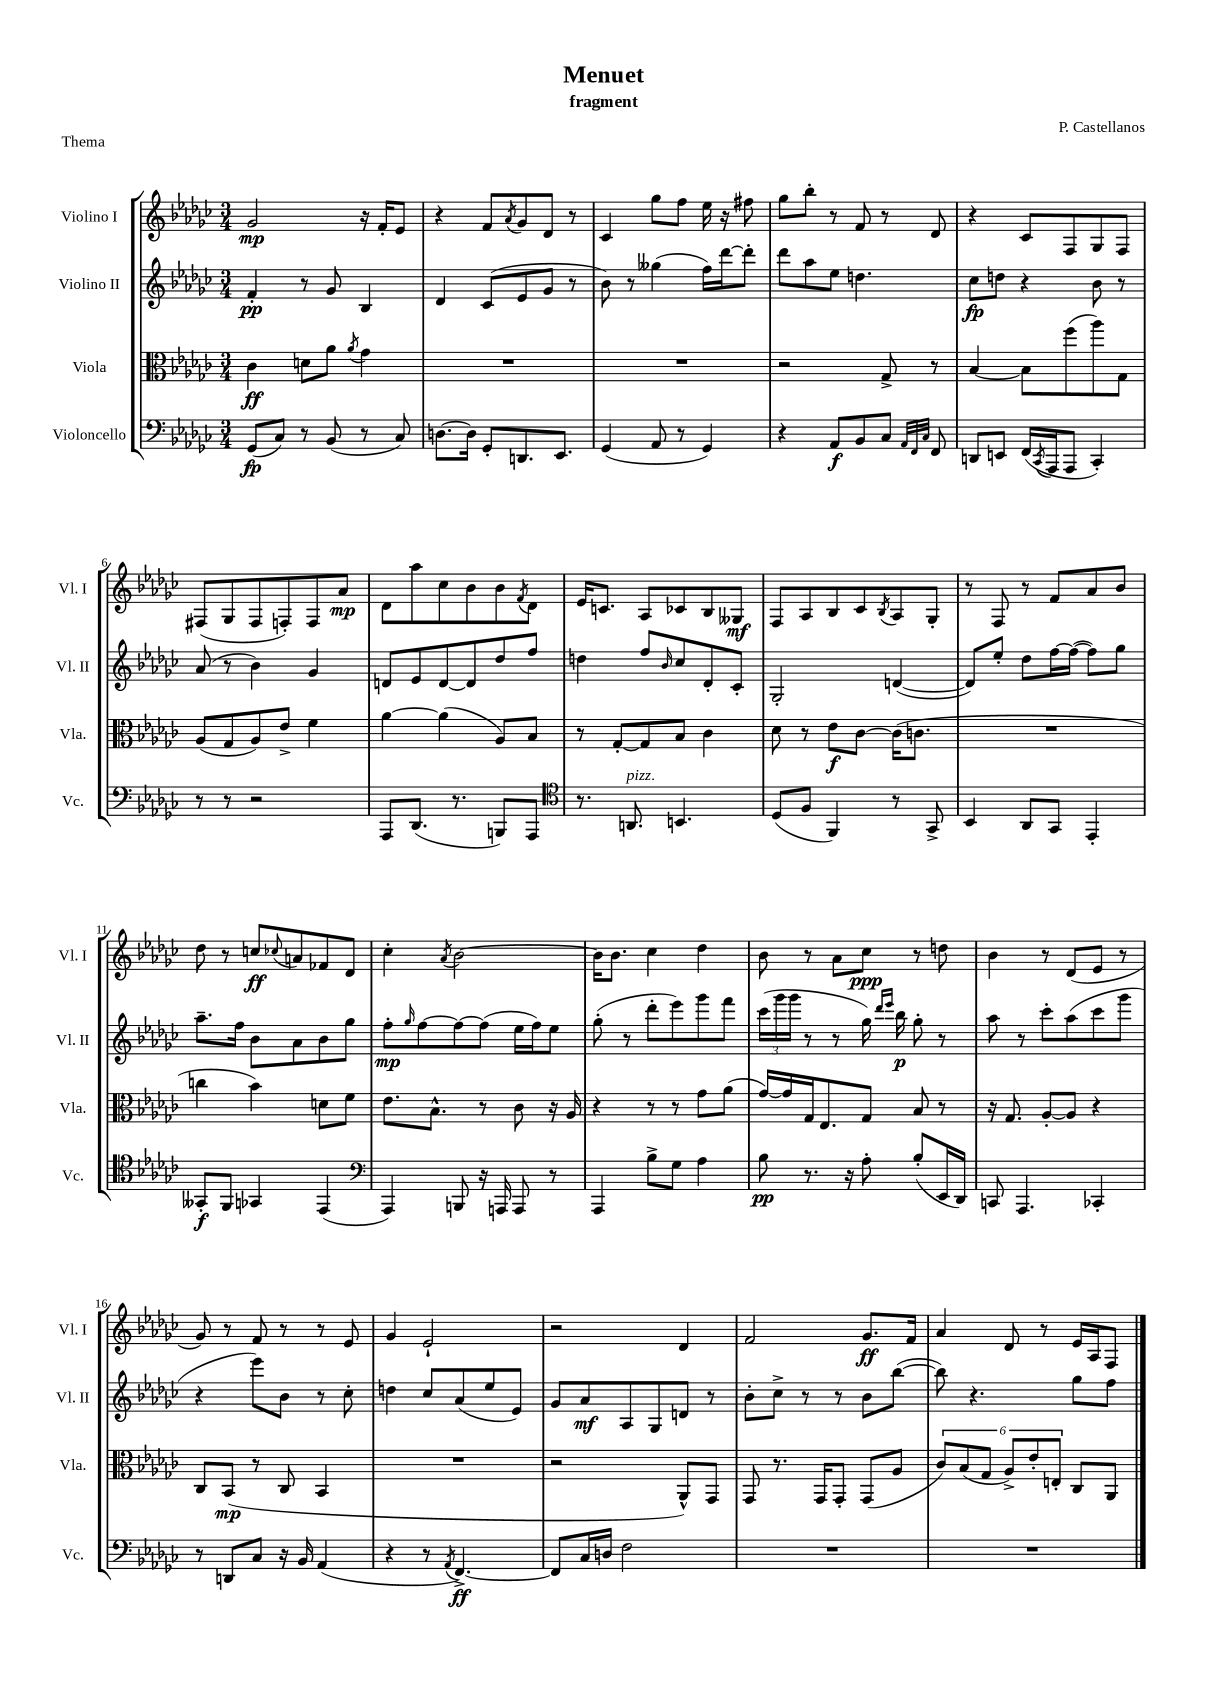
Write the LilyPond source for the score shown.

\header { title = "Menuet" composer = "P. Castellanos" subtitle = "fragment" piece = "Thema" }
<<
\new StaffGroup <<
\new Staff = "s0" \with { instrumentName = "Violino I" shortInstrumentName = "Vl. I" } {
    \clef treble \key ges \major \numericTimeSignature \time 3/4
    ges'2\mp r16 f'16-. ees'8 |
    r4 f'8 \acciaccatura { aes'8 } ges'8 des'8 r8 |
    ces'4 ges''8 f''8 ees''16 r16 fis''8 |
    ges''8 bes''8-. r8 f'8 r8 des'8 |
    r4 ces'8 f8 ges8 f8 |
    fis8( ges8 fis8 f8-.) f8 aes'8\mp |
    des'8 aes''8 ces''8 bes'8 bes'8 \acciaccatura { f'8 } des'8 |
    ees'16 c'8. aes8 ces'8 bes8 geses8\mf |
    f8 aes8 bes8 ces'8 \acciaccatura { bes8 } aes8 ges8-. |
    r8 f8 r8 f'8 aes'8 bes'8 |
    des''8 r8 c''8\ff \appoggiatura { ces''8 } a'8 fes'8 des'8 |
    ces''4-. \acciaccatura { aes'8 } bes'2~ |
    bes'16 bes'8. ces''4 des''4 |
    bes'8 r8 aes'8 ces''8\ppp r8 d''8 |
    bes'4 r8 des'8( ees'8 r8 |
    ges'8) r8 f'8 r8 r8 ees'8 |
    ges'4 ees'2-! |
    r2 des'4 |
    f'2 ges'8.\ff f'16 |
    aes'4 des'8 r8 ees'16 aes16 f8 \bar "|." |
}
\new Staff = "s1" \with { instrumentName = "Violino II" shortInstrumentName = "Vl. II" } {
    \clef treble \key ges \major \numericTimeSignature \time 3/4
    f'4-.\pp r8 ges'8 bes4 |
    des'4 ces'8( ees'8 ges'8 r8 |
    bes'8) r8 geses''4( f''16) des'''16~ des'''8-. |
    des'''8 aes''8 ees''8 d''4. |
    ces''8\fp d''8 r4 bes'8 r8 |
    aes'8( r8 bes'4) ges'4 |
    d'8 ees'8 d'8~ d'8 des''8 f''8 |
    d''4 f''8 \grace { bes'16 } ces''8 des'8-. ces'8-. |
    ges2-. d'4~( |
    d'8) ees''8-. des''8 f''16~ f''16~( f''8) ges''8 |
    aes''8.-- f''16 bes'8 aes'8 bes'8 ges''8 |
    f''8-.\mp \grace { ges''16 } f''8~ f''8~ f''8( ees''16 f''16) ees''8 |
    ges''8-.( r8 des'''8-. ees'''8) ges'''8 f'''8 |
    \tuplet 3/2 { ces'''16( ges'''16 ges'''16 } r8 r8 ges''16) \grace { des'''16 ees'''16 } bes''16\p ges''8-. r8 |
    aes''8 r8 ces'''8-. aes''8( ces'''8 ges'''8 |
    r4 ees'''8) bes'8 r8 ces''8-. |
    d''4 ces''8 aes'8( ees''8 ees'8) |
    ges'8 aes'8\mf aes8 ges8 d'8 r8 |
    bes'8-. ces''8-> r8 r8 bes'8 bes''8~( |
    bes''8) r4. ges''8 f''8 \bar "|." |
}
\new Staff = "s2" \with { instrumentName = "Viola" shortInstrumentName = "Vla." } {
    \clef alto \key ges \major \numericTimeSignature \time 3/4
    ces'4\ff d'8 aes'8 \acciaccatura { aes'8 } ges'4 |
    R2. |
    R2. |
    r2 ges8-> r8 |
    bes4~ bes8 f''8( aes''8) ges8 |
    aes8( ges8 aes8) ees'8-> f'4 |
    aes'4~ aes'4( aes8) bes8 |
    r8 ges8~-. ges8 bes8 ces'4 |
    des'8 r8 ees'8\f ces'8~ ces'16( c'8. |
    R2. |
    c''4 bes'4) d'8 f'8 |
    ees'8. bes8.-^ r8 ces'8 r16 aes16 |
    r4 r8 r8 ges'8 aes'8( |
    ges'16~) ges'16 ges16 ees8. ges8 bes8 r8 |
    r16 ges8. aes8~-. aes8 r4 |
    ces8 bes,8\mp( r8 ces8 bes,4 |
    R2. |
    r2 aes,8-^) ges,8 |
    ges,8 r8. ges,16 ges,8-. ges,8( aes8 |
    \tuplet 6/4 { ces'8) bes8( ges8 aes8->) ees'8-. e8-. } ces8 aes,8 \bar "|." |
}
\new Staff = "s3" \with { instrumentName = "Violoncello" shortInstrumentName = "Vc." } {
    \clef bass \key ges \major \numericTimeSignature \time 3/4
    ges,8\fp( ces8) r8 bes,8( r8 ces8) |
    d8.~ d16 ges,8-. d,8. ees,8. |
    ges,4( aes,8 r8 ges,4) |
    r4 aes,8\f bes,8 ces8 \grace { aes,32 f,32 ces32 } f,8 |
    d,8 e,8 f,16( \acciaccatura { ces,8 } aes,,16 aes,,8 ces,4-.) |
    r8 r8 r2 |
    aes,,8 des,8.( r8. b,,8) aes,,8 |
    \clef tenor r8. a,8.^\markup { \italic "pizz." } b,4. |
    des8( f8 f,4) r8 ges,8-> |
    bes,4 aes,8 ges,8 ees,4-. |
    geses,8-.\f f,8 ges,4 ees,4( |
    \clef bass aes,,4) b,,8 r16 a,,16 a,,8 r8 |
    aes,,4 bes8-> ges8 aes4 |
    bes8\pp r8. r16 aes8-. bes8-.( ees,16 des,16) |
    c,8 aes,,4. ces,4-. |
    r8 d,8 ces8 r16 bes,16 aes,4( |
    r4 r8 \acciaccatura { aes,8 } f,4.~->\ff) |
    f,8 ces16 d16 f2 |
    R2. |
    R2. \bar "|." |
}
>>
>>
